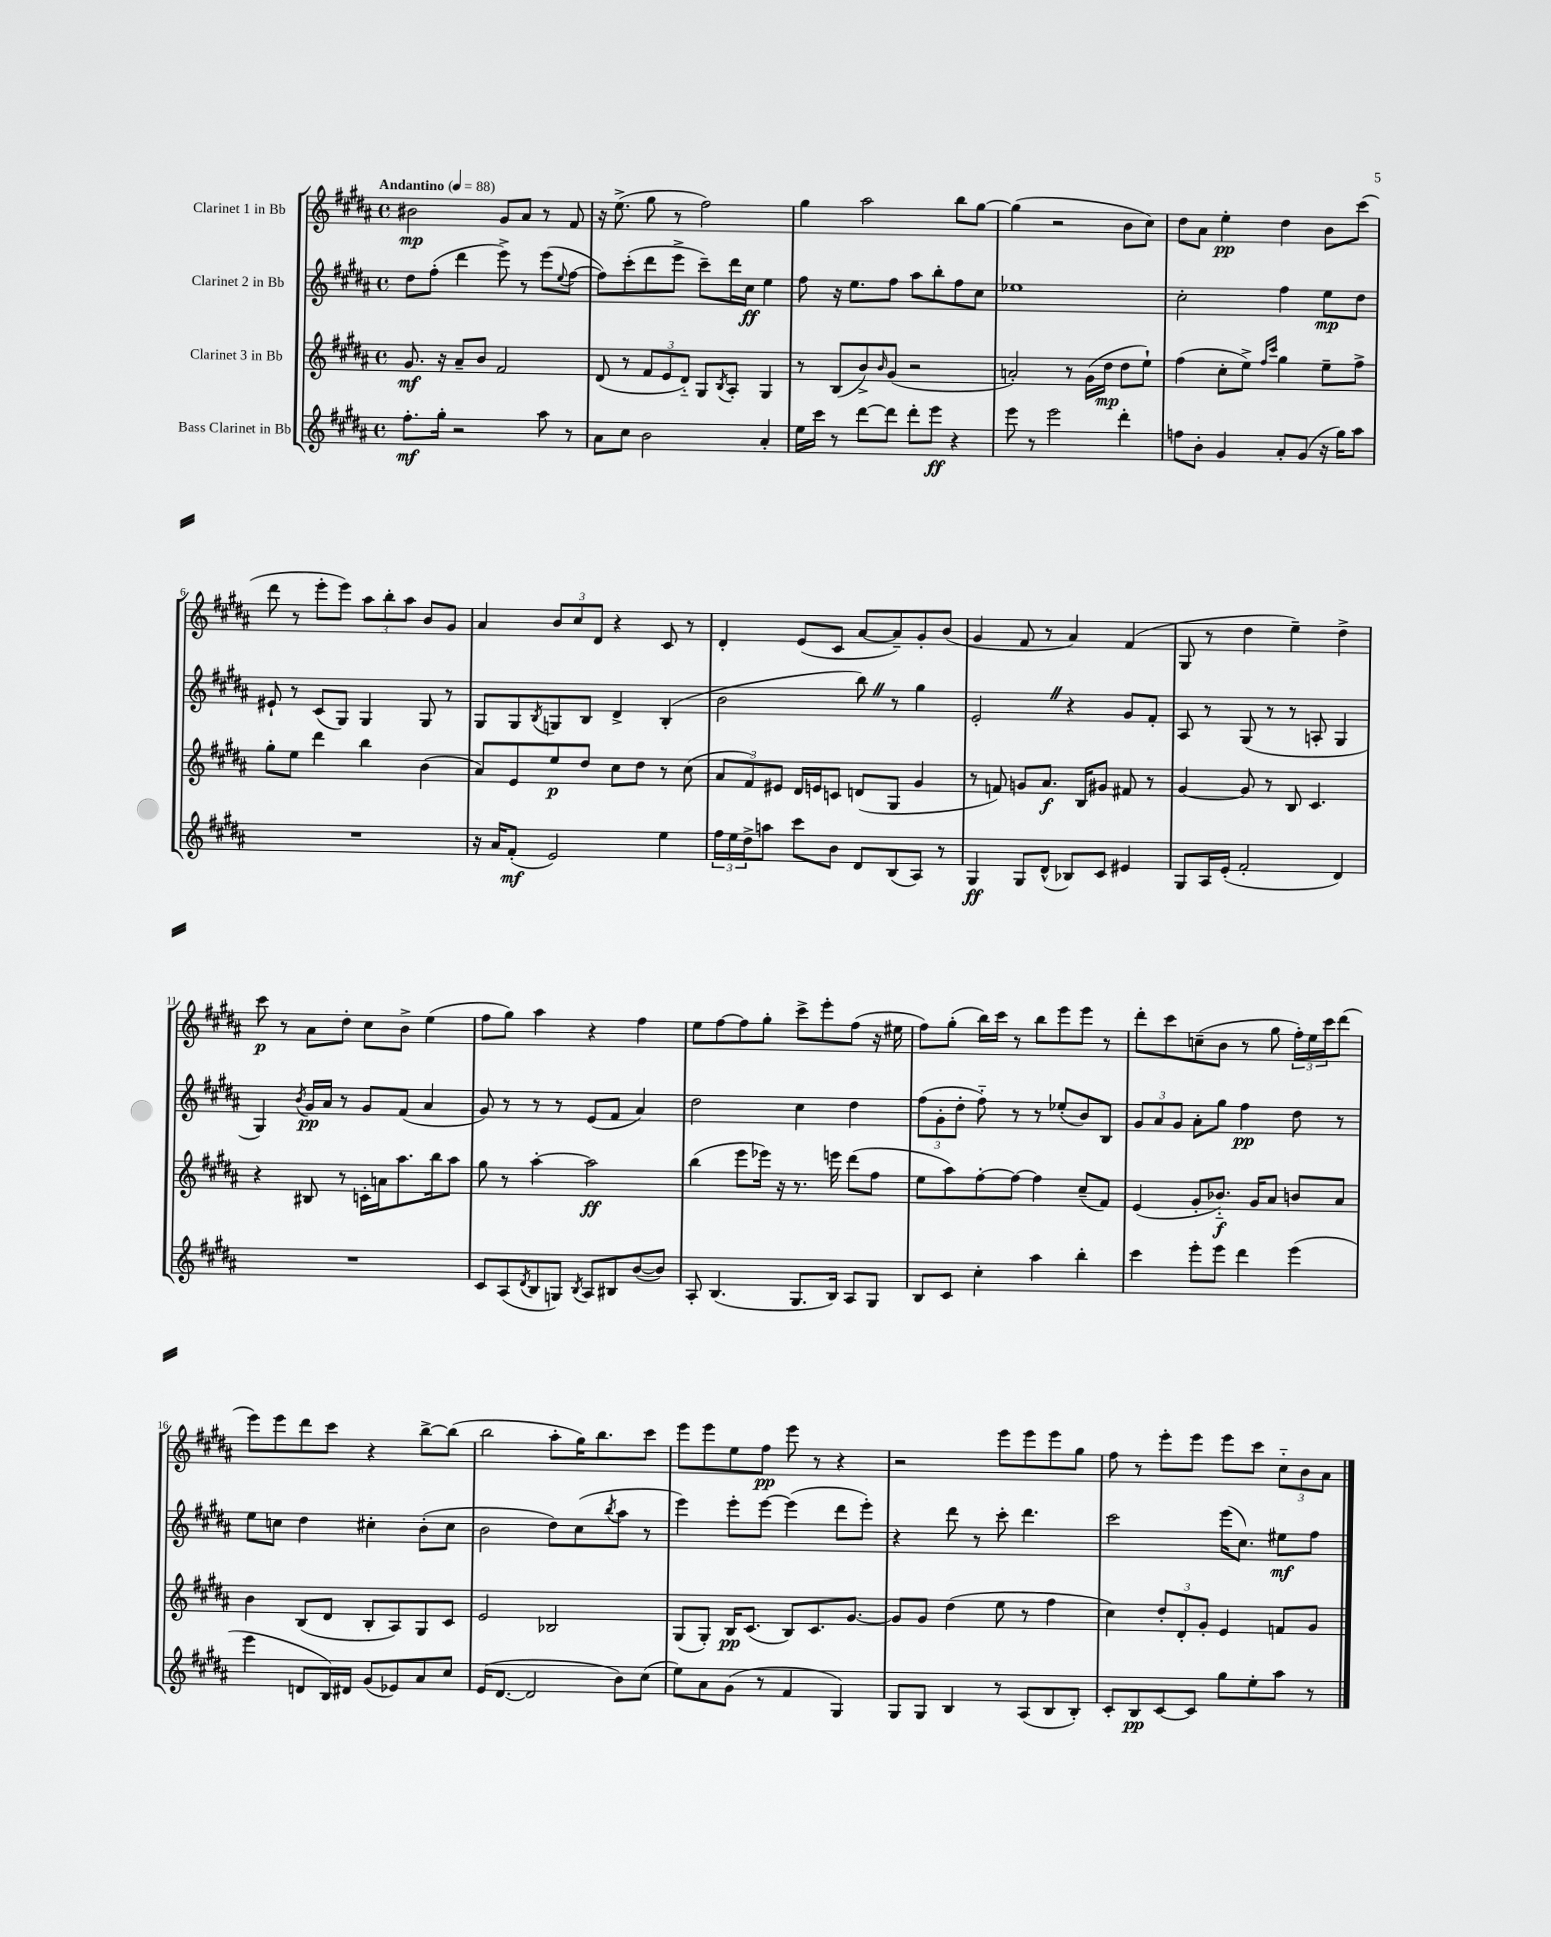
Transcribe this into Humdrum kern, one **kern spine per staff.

**kern	**dynam	**kern	**dynam	**kern	**dynam	**kern	**dynam
*part4	*part4	*part3	*part3	*part2	*part2	*part1	*part1
*staff4	*staff4	*staff3	*staff3	*staff2	*staff2	*staff1	*staff1
*I"Bass Clarinet in Bb	*	*I"Clarinet 3 in Bb	*	*I"Clarinet 2 in Bb	*	*I"Clarinet 1 in Bb	*
*clefG2	*	*clefG2	*	*clefG2	*	*clefG2	*
*k[f#c#g#d#a#]	*	*k[f#c#g#d#a#]	*	*k[f#c#g#d#a#]	*	*k[f#c#g#d#a#]	*
*M4/4	*	*M4/4	*	*M4/4	*	*M4/4	*
*met(c)	*	*met(c)	*	*met(c)	*	*met(c)	*
*MM88	*	*MM88	*	*MM88	*	*MM88	*
=1	=1	=1	=1	=1	=1	=1	=1
!	!	!	!	!	!	!LO:TX:a:B:t=Andantino	!
8.ff#'\L	mf	8.g#/	mf	8dd#\L	.	2b#X\	mp
.	.	.	.	(8ff#'\J	.	.	.
16gg#'\Jk	.	16r	.	.	.	.	.
2r	.	8a#~/L	.	4ddd#\	.	.	.
.	.	8b/J	.	.	.	.	.
.	.	2f#/	.	8eee^\)	.	8g#/L	.
.	.	.	.	8r	.	8a#/J	.
8aa#\	.	.	.	(8eee\L	.	8r	.
.	.	.	.	8qqee/	.	.	.
8r	.	.	.	[8ff#\J	.	8f#/	.
=2	=2	=2	=2	=2	=2	=2	=2
8a#\L	.	(8d#/	.	8ff#\L])	.	16r	.
.	.	.	.	.	.	(8.ee^\	.
8cc#\J	.	8r	.	(8ccc#'\	.	.	.
2b\	.	12f#/L	.	8ddd#\	.	8gg#\	.
.	.	12e/	.	.	.	.	.
.	.	.	.	8eee^\J	.	8r	.
.	.	12d#/J)	.	.	.	.	.
.	.	8G#/L	.	8ccc#~\L)	.	2ff#\)	.
.	.	8qB/	.	.	.	.	.
.	.	8A#'/J	.	16ddd#\L	.	.	.
.	.	.	.	16cc#\JJ	ff	.	.
4a#'/	.	4G#/	.	4ee\	.	.	.
=3	=3	=3	=3	=3	=3	=3	=3
16ee\LL	.	8r	.	8ff#\	.	4gg#\	.
16ccc#\JJ	.	.	.	.	.	.	.
8r	.	(8B/L	.	16r	.	.	.
.	.	.	.	8.ee\L	.	.	.
[8ddd#\L	.	8b^/)	.	.	.	2aa#\	.
.	.	16qqb/	.	.	.	.	.
8ddd#\J]	.	(8g#/J	.	8ff#\J	.	.	.
8ddd#'\L	.	2r	.	8aa#\L	.	.	.
8eee\J	ff	.	.	8bb'\	.	.	.
4r	.	.	.	8ff#\	.	8bb\L	.
.	.	.	.	8cc#\J	.	[8gg#\J	.
=4	=4	=4	=4	=4	=4	=4	=4
8eee\	.	2an'/)	.	1ee-X	.	(4gg#\]	.
8r	.	.	.	.	.	.	.
2eee\	.	.	.	.	.	2r	.
.	.	8r	.	.	.	.	.
.	.	(16g#\LL	.	.	.	.	.
.	.	16dd#\JJ	mp	.	.	.	.
4ddd#'\	.	8dd#\L	.	.	.	8b\L	.
.	.	8ee`\J)	.	.	.	8cc#\J)	.
=5	=5	=5	=5	=5	=5	=5	=5
8ffn\L	.	(4ff#\	.	2cc#'\	.	8dd#\L	.
8b'\J	.	.	.	.	.	8a#\J	.
4g#/	.	8cc#'\L	.	.	.	4ee'\	pp
.	.	8ee^\J)	.	.	.	.	.
.	.	16qqff#/LL	.	.	.	.	.
.	.	16qqccc#/JJ	.	.	.	.	.
8a#'/L	.	4gg#\	.	4ff#\	.	4dd#\	.
(8g#/J	.	.	.	.	.	.	.
16r	.	8ee~\L	.	8ee\L	mp	8b\L	.
16gg#\KL)	.	.	.	.	.	.	.
8aa#\J	.	8ff#^\J	.	8dd#\J	.	(8ccc#\J	.
!!LO:LB:g=z
=6	=6	=6	=6	=6	=6	=6	=6
1r	.	8gg#'\L	.	8e#X`/	.	8ddd#\	.
.	.	8ee\J	.	8r	.	8r	.
.	.	4ddd#\	.	(8c#/L	.	8eee'\L	.
.	.	.	.	8G#/J)	.	8eee\J)	.
.	.	4bb\	.	4G#/	.	12aa#\L	.
.	.	.	.	.	.	12bb'\	.
.	.	.	.	.	.	12aa#\J	.
.	.	(4b\	.	8G#/	.	8b/L	.
.	.	.	.	8r	.	8g#/J	.
=7	=7	=7	=7	=7	=7	=7	=7
16r	.	8a#/L)	.	8G#/L	.	4a#/	.
16a#/KL	.	.	.	.	.	.	.
(8f#'/J	mf	8e/	.	8G#/	.	.	.
.	.	.	.	8qB/	.	.	.
2e/)	.	8ee/	p	8Gn/	.	12b/L	.
.	.	.	.	.	.	12cc#/	.
.	.	8dd#/J	.	8B/J	.	.	.
.	.	.	.	.	.	12d#/J	.
.	.	8cc#\L	.	4d#^/	.	4r	.
.	.	8dd#\J	.	.	.	.	.
4ee\	.	8r	.	(4B'/	.	8c#/	.
.	.	(8cc#\	.	.	.	8r	.
=8	=8	=8	=8	=8	=8	=8	=8
24ff#\LL	.	12a#/L	.	2b\	.	4d#'/	.
24ee\	.	.	.	.	.	.	.
24dd#^\J	.	12f#/)	.	.	.	.	.
8aan\J	.	.	.	.	.	.	.
.	.	12e#X/J	.	.	.	.	.
8ccc#\L	.	16d#/LL	.	.	.	(8e/L	.
.	.	16en/J	.	.	.	.	.
8b\J	.	8cn/J	.	.	.	8c#/J	.
8d#/L	.	(8dn/L	.	8bbZ\)	.	[8a#/L	.
(8B/	.	8G#/J	.	8r	.	8a#~/])	.
8A#/J)	.	4g#/	.	4gg#\	.	8g#'/	.
8r	.	.	.	.	.	(8b/J	.
=9	=9	=9	=9	=9	=9	=9	=9
4G#/	ff	8r	.	2e'Z/	.	4g#/	.
.	.	8fn/)	.	.	.	.	.
8G#/L	.	8gn/L	.	.	.	8f#/	.
(8d#^^/J	.	8.a#/J	f	.	.	8r	.
8B-X/L)	.	.	.	4r	.	4a#/)	.
.	.	16B/KL	.	.	.	.	.
8c#/J	.	8g#X/J	.	.	.	.	.
4e#X/	.	8f#X/	.	8g#/L	.	(4f#/	.
.	.	8r	.	8f#'/J	.	.	.
=10	=10	=10	=10	=10	=10	=10	=10
8G#/L	.	[4g#/	.	8A#/	.	8G#/	.
16A#/L	.	.	.	8r	.	8r	.
(16e'/JJ	.	.	.	.	.	.	.
2f#'/	.	8g#/]	.	(8G#/	.	4dd#\	.
.	.	8r	.	8r	.	.	.
.	.	8B/	.	8r	.	4ee~\)	.
.	.	4.c#/	.	8An'/	.	.	.
4d#/)	.	.	.	4G#/	.	4dd#^\	.
!!LO:LB:g=z
=11	=11	=11	=11	=11	=11	=11	=11
1r	.	4r	.	4G#/)	.	8ccc#\	p
.	.	.	.	.	.	8r	.
.	.	.	.	8qb/	.	.	.
.	.	8B#X/	.	16g#/LL	pp	8a#\L	.
.	.	.	.	16a#/JJ	.	.	.
.	.	8r	.	8r	.	8dd#'\J	.
.	.	16cn'\LL	.	8g#/L	.	8cc#\L	.
.	.	16an\J	.	.	.	.	.
.	.	8.aa#\	.	(8f#/J	.	8b^\J	.
.	.	.	.	4a#/	.	(4ee\	.
.	.	16bb\k	.	.	.	.	.
.	.	8aa#\J	.	.	.	.	.
=12	=12	=12	=12	=12	=12	=12	=12
8c#/L	.	8gg#\	.	8g#/)	.	8ff#\L	.
(8A#/	.	8r	.	8r	.	8gg#\J)	.
8qd#/	.	.	.	.	.	.	.
8B/	.	[4aa#'\	.	8r	.	4aa#\	.
8Gn/J)	.	.	.	8r	.	.	.
8qB/	.	.	.	.	.	.	.
8A#/L	.	2aa#\]	ff	(8e/L	.	4r	.
8B#X/	.	.	.	8f#/J	.	.	.
([8b/	.	.	.	4a#/)	.	4ff#\	.
8b/J])	.	.	.	.	.	.	.
=13	=13	=13	=13	=13	=13	=13	=13
8A#'/	.	(4bb\	.	2dd#\	.	8ee\L	.
(4.B/	.	.	.	.	.	[8ff#\	.
.	.	8eee\L	.	.	.	8ff#\]	.
.	.	16eee-X\Jk)	.	.	.	8gg#'\J	.
.	.	16r	.	.	.	.	.
8.G#/L	.	8.r	.	4cc#\	.	8ccc#^\L	.
.	.	.	.	.	.	8eee'\	.
16B/Jk)	.	16eeen\	.	.	.	.	.
8A#/L	.	(8ddd#\L	.	4dd#\	.	(8ff#\J	.
8G#/J	.	8ff#\J	.	.	.	16r	.
.	.	.	.	.	.	16ee#X\	.
=14	=14	=14	=14	=14	=14	=14	=14
8B/L	.	8ee\L	.	(12ff#\L	.	8ff#\L)	.
.	.	.	.	12g#'\	.	.	.
8c#/J	.	8aa#\)	.	.	.	(8gg#'\J	.
.	.	.	.	12dd#'\J	.	.	.
4cc#'\	.	[8ff#'\	.	8ff#\)	.	16bb\LL)	.
.	.	.	.	.	.	16ccc#\JJ	.
.	.	8ff#\J_	.	8r	.	8r	.
4aa#\	.	4ff#\]	.	8r	.	8bb\L	.
.	.	.	.	(8ee-X'/L	.	8eee\	.
4bb'\	.	(8cc#~/L	.	8b/)	.	8eee\J	.
.	.	8f#/J)	.	8B/J	.	8r	.
=15	=15	=15	=15	=15	=15	=15	=15
4ccc#\	.	(4e/	.	12g#/L	.	8ddd#'\L	.
.	.	.	.	12a#/	.	.	.
.	.	.	.	.	.	8ccc#\	.
.	.	.	.	12g#/J	.	.	.
8eee'\L	.	8g#'/L	.	8a#'\L	.	(8ccn~\	.
8eee\J	.	8.b-X/J)	f	8gg#\J	.	8b\J	.
4ddd#\	.	.	.	4ff#\	pp	8r	.
.	.	16g#/KL	.	.	.	.	.
.	.	8a#/J	.	.	.	8gg#\	.
(4eee\	.	8bn/L	.	8dd#\	.	24ff#'\LL)	.
.	.	.	.	.	.	24ee\	.
.	.	.	.	.	.	24ccc#\J	.
.	.	8a#/J	.	8r	.	(8ddd#\J	.
!!LO:LB:g=z
=16	=16	=16	=16	=16	=16	=16	=16
4eee\	.	4b\	.	8ee\L	.	8eee\L)	.
.	.	.	.	8ccn\J	.	8eee\	.
8dn/L	.	(8B/L	.	4dd#\	.	8ddd#\	.
16B/L)	.	8d#/J	.	.	.	8ccc#\J	.
16d#X/JJ	.	.	.	.	.	.	.
(8g#/L	.	8B'/L	.	4cc#X'\	.	4r	.
8e-X/)	.	8A#/)	.	.	.	.	.
8a#/	.	8G#/	.	(8b'\L	.	[8bb^\L	.
8cc#/J	.	8c#/J	.	8cc#\J	.	(8bb\J]	.
=17	=17	=17	=17	=17	=17	=17	=17
(16e/KL	.	2e/	.	2b\	.	2bb\	.
[8.d#/J	.	.	.	.	.	.	.
2d#/]	.	.	.	.	.	.	.
.	.	2B-X/	.	8dd#\L)	.	8aa#'\L	.
.	.	.	.	(8cc#\	.	16gg#\K)	.
.	.	.	.	.	.	8.bb\	.
.	.	.	.	8qbb/	.	.	.
8b\L)	.	.	.	8aa#\J	.	.	.
(8cc#\J	.	.	.	8r	.	8ccc#\J	.
=18	=18	=18	=18	=18	=18	=18	=18
8ee\L)	.	(8G#/L	.	4eee\)	.	8eee\L	.
8a#\	.	8G#'/J)	.	.	.	8eee\	.
(8g#\J	.	16B/KL	pp	8eee'\L	.	8ee\	.
.	.	(8.c#/J	.	.	.	.	.
8r	.	.	.	[8eee\J	.	8ff#\J	pp
4f#/	.	8B/L)	.	(4eee\]	.	8eee\	.
.	.	8.c#/	.	.	.	8r	.
4G#/)	.	.	.	8ddd#\L	.	4r	.
.	.	[8.g#/J	.	.	.	.	.
.	.	.	.	8eee'\J)	.	.	.
=19	=19	=19	=19	=19	=19	=19	=19
8G#/L	.	8g#/L]	.	4r	.	2r	.
8G#/J	.	8g#/J	.	.	.	.	.
4B/	.	(4dd#\	.	8ddd#\	.	.	.
.	.	.	.	8r	.	.	.
8r	.	8ee\	.	8ccc#'\	.	8eee\L	.
(8A#/L	.	8r	.	4.ddd#\	.	8eee\	.
8B/	.	4ff#\	.	.	.	8eee\	.
8B'/J)	.	.	.	.	.	8gg#\J	.
=20	=20	=20	=20	=20	=20	=20	=20
8c#'/L	.	4cc#\)	.	2ccc#\	.	8ff#\	.
8B/	pp	.	.	.	.	8r	.
[8c#/	.	12dd#'/L	.	.	.	8eee'\L	.
.	.	12d#'/	.	.	.	.	.
8c#/J]	.	.	.	.	.	8eee\J	.
.	.	12g#'/J	.	.	.	.	.
8gg#\L	.	4e/	.	(16eee\KL	.	8eee\L	.
.	.	.	.	8.cc#\J)	.	.	.
8ee'\	.	.	.	.	.	8ccc#\J	.
8aa#\J	.	8fn/L	.	8ee#X\L	mf	12cc#\L	.
.	.	.	.	.	.	12b\	.
8r	.	8g#/J	.	8ff#\J	.	.	.
.	.	.	.	.	.	12a#\J	.
==	==	==	==	==	==	==	==
*-	*-	*-	*-	*-	*-	*-	*-
